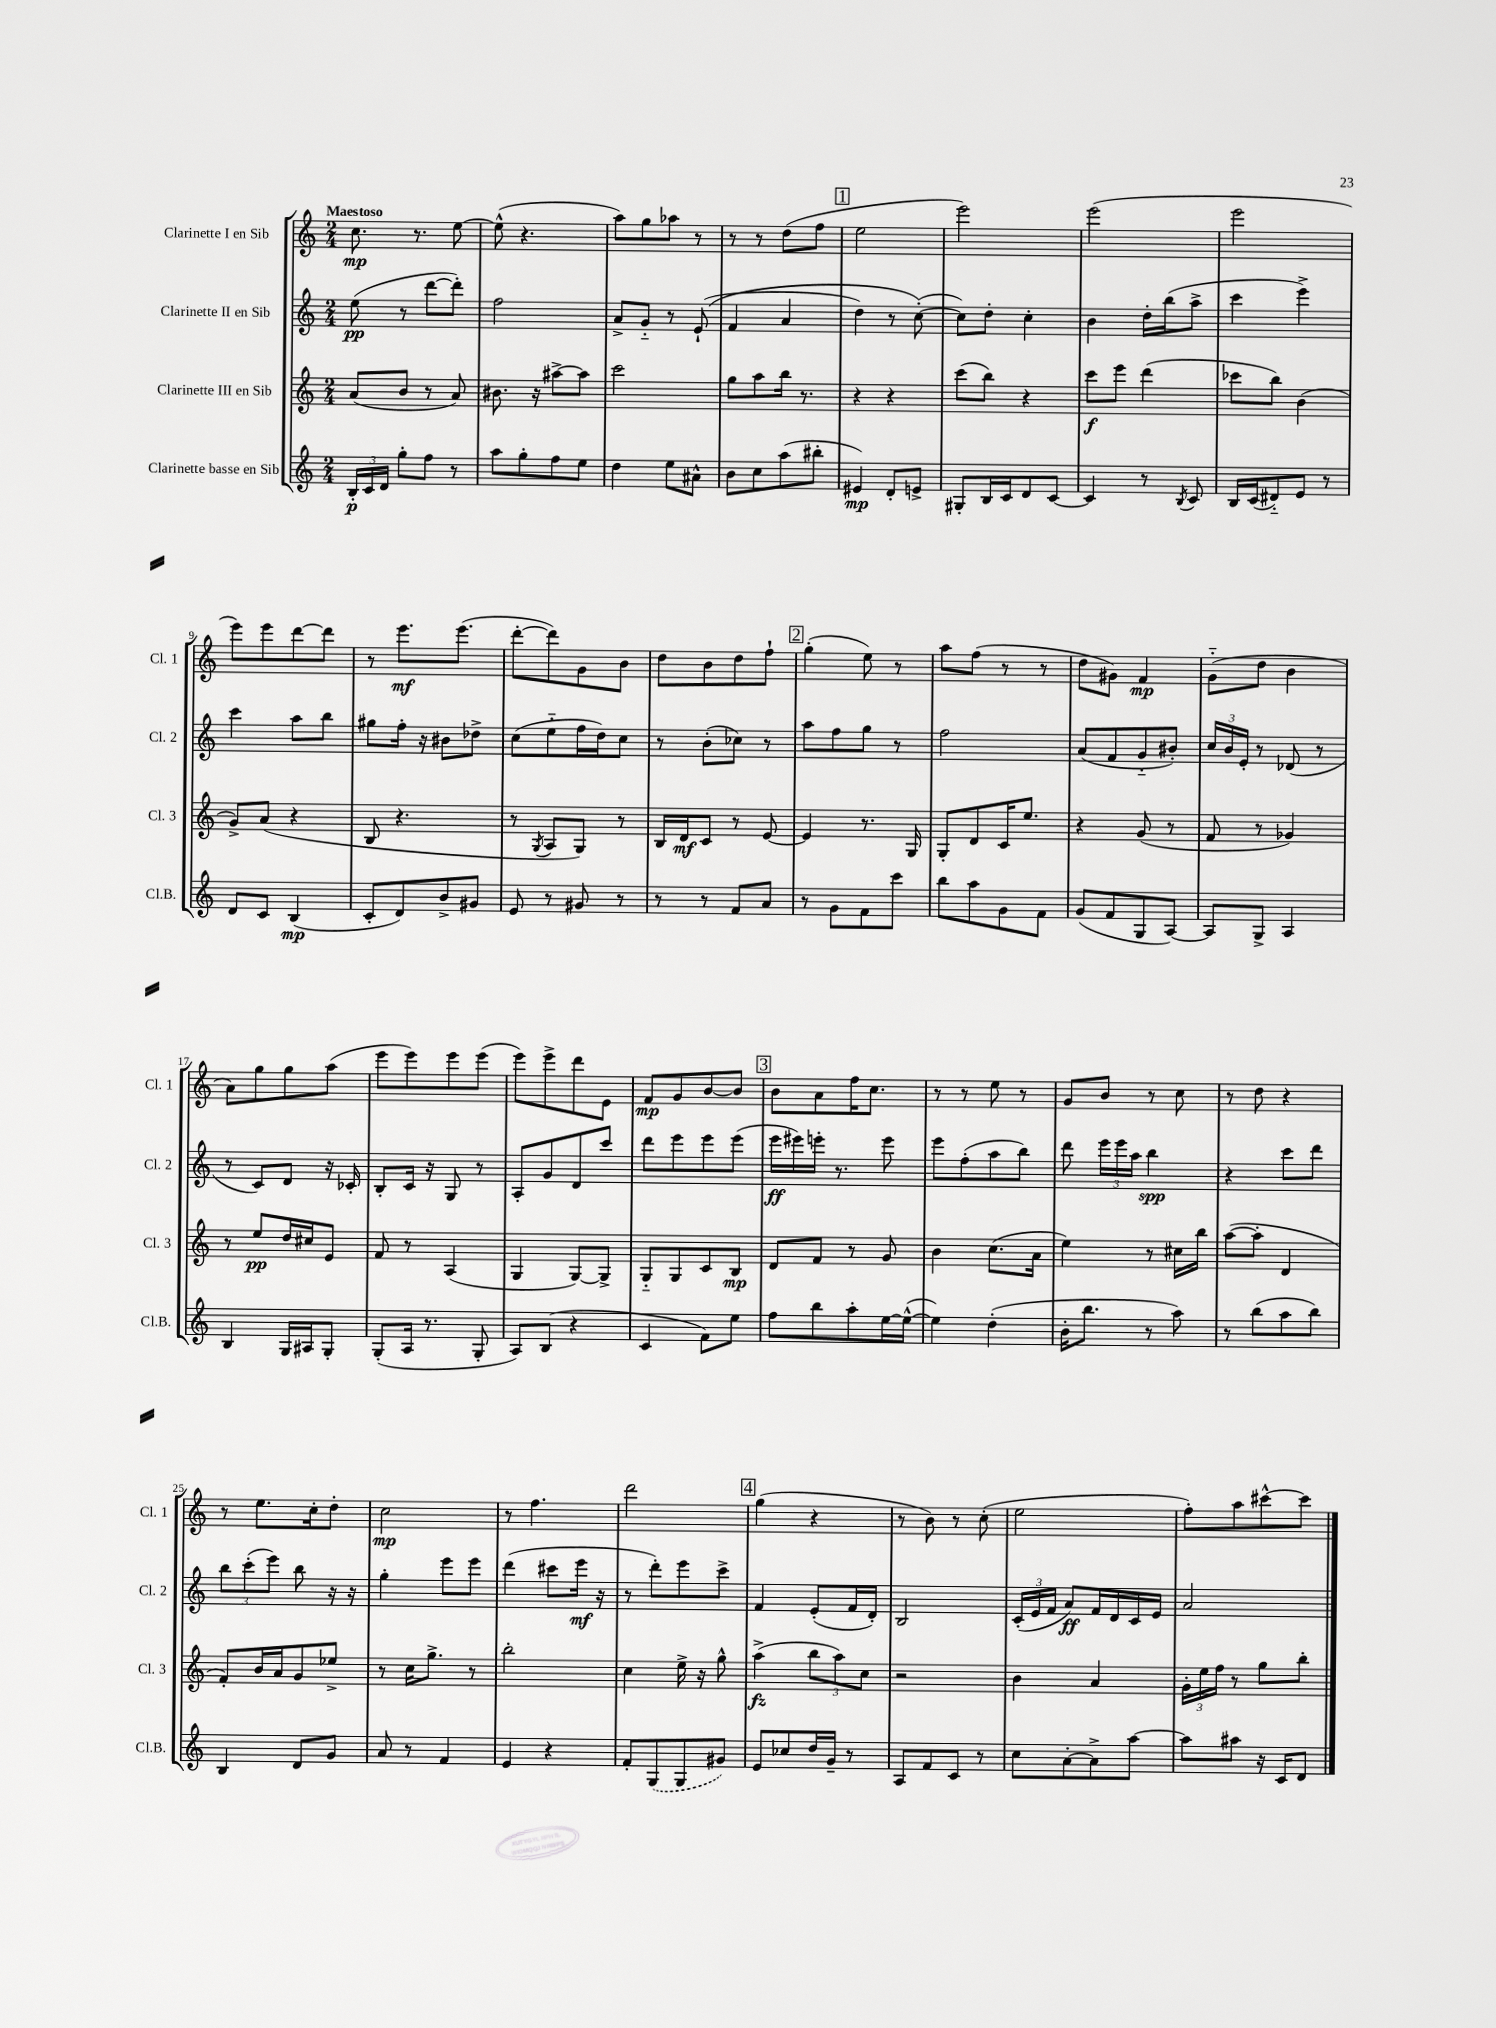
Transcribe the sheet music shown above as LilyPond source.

<<
\new StaffGroup <<
\new Staff = "s0" \with { instrumentName = "Clarinette I en Sib" shortInstrumentName = "Cl. 1" } {
    \clef treble \key c \major \numericTimeSignature \time 2/4 \tempo "Maestoso"
    \autoBeamOff c''8.\mp r8. e''8~ |
    e''8-^( r4. |
    a''8[) g''8 aes''8] r8 |
    r8 r8 d''8[( f''8] |
    \mark \markup { \box "1" } e''2 |
    e'''2) |
    e'''2( |
    e'''2 |
    e'''8[) e'''8 d'''8~ d'''8] |
    r8 e'''8.[\mf e'''8.]( |
    d'''8[~-. d'''8) g'8 b'8] |
    d''8[ b'8 d''8 f''8]-! |
    \mark \markup { \box "2" } g''4-.( e''8) r8 |
    a''8[ f''8]( r8 r8 |
    d''8[ gis'8]) f'4\mp |
    g'8[-_( d''8] b'4 |
    a'8[) g''8 g''8 a''8]( |
    e'''8[ e'''8) e'''8 e'''8]( |
    e'''8[) e'''8-> d'''8 e'8] |
    f'8[\mp g'8 b'8~ b'8] |
    \mark \markup { \box "3" } b'8[ a'8 f''16 c''8.] |
    r8 r8 e''8 r8 |
    g'8[ b'8] r8 c''8 |
    r8 d''8 r4 |
    r8 e''8.[ c''16-. d''8]-. |
    c''2\mp |
    r8 f''4. |
    d'''2 |
    \mark \markup { \box "4" } g''4( r4 |
    r8 b'8) r8 c''8-.( |
    e''2 |
    f''8[-.) a''8 cis'''8~-^ cis'''8] \bar "|." |
}
\new Staff = "s1" \with { instrumentName = "Clarinette II en Sib" shortInstrumentName = "Cl. 2" } {
    \clef treble \key c \major \numericTimeSignature \time 2/4
    \autoBeamOff e''8\pp( r8 d'''8[~ d'''8]-.) |
    f''2 |
    a'8[-> g'8]-_ r8 e'8-!(\( |
    f'4 a'4 |
    \mark \markup { \box "1" } d''4) r8 c''8~-.(\) |
    c''8[) d''8]-. c''4-. |
    b'4 d''16[-. b''16( a''8]-> |
    c'''4 e'''4->) |
    c'''4 a''8[ b''8] |
    gis''8[ f''16]-. r16 bis'8[ des''8]-> |
    c''8[( e''8-_ f''16 d''16) c''8] |
    r8 b'8[-.( ces''8]) r8 |
    \mark \markup { \box "2" } a''8[ f''8 g''8] r8 |
    f''2 |
    a'8[( f'8 g'8-_ bis'8]-.) |
    \tuplet 3/2 { c''16[ b'16 e'16]-. } r8 des'8( r8 |
    r8 c'8[) d'8] r16 ces'16-. |
    b8[-. c'16] r16 g8 r8 |
    a8[-. g'8 d'8 c'''8] |
    d'''8[ e'''8 e'''8 e'''8]( |
    \mark \markup { \box "3" } e'''16[\ff eis'''16) e'''16]-. r8. e'''8 |
    e'''8[ f''8-.( a''8 b''8]) |
    d'''8 \tuplet 3/2 { e'''16[ e'''16 a''16] } b''4\spp |
    r4 c'''8[ d'''8] |
    \tuplet 3/2 { b''8[ c'''8-.( e'''8]) } b''8 r16 r16 |
    g''4-. e'''8[ e'''8] |
    d'''4( cis'''8[ e'''16]\mf r16 |
    r8 d'''8[-.) e'''8 c'''8]-> |
    \mark \markup { \box "4" } f'4 e'8[-.( f'16 d'16]-.) |
    b2 |
    \tuplet 3/2 { c'16[-.( e'16 f'16] } a'8[\ff) f'16 d'16 c'16 e'16] |
    a'2 \bar "|." |
}
\new Staff = "s2" \with { instrumentName = "Clarinette III en Sib" shortInstrumentName = "Cl. 3" } {
    \clef treble \key c \major \numericTimeSignature \time 2/4
    \autoBeamOff a'8[( b'8] r8 a'8) |
    bis'8. r16 ais''8[~-> ais''8] |
    c'''2 |
    g''8[ a''8 b''16] r8. |
    \mark \markup { \box "1" } r4 r4 |
    c'''8[( b''8]) r4 |
    c'''8[\f e'''8] d'''4( |
    ces'''8[ b''8]) b'4( |
    g'8[->) a'8]( r4 |
    b8 r4. |
    r8 \acciaccatura { g8 } a8[ g8]) r8 |
    b16[ d'16\mf c'8] r8 e'8~ |
    \mark \markup { \box "2" } e'4 r8. g16 |
    g8[-. d'8 c'16 e''8.] |
    r4 g'8( r8 |
    f'8 r8 ges'4) |
    r8 e''8[\pp d''16 cis''16 e'8] |
    f'8 r8 a4( |
    g4 g8[~) g8]-> |
    g8[-_ g8 c'8 b8]\mp |
    \mark \markup { \box "3" } d'8[ f'8] r8 g'8 |
    b'4 c''8.[( a'16] |
    e''4) r8 cis''16[ b''16] |
    a''8[~( a''8]-. d'4 |
    f'8[-.) b'16 a'16 g'8 ees''8]-> |
    r8 c''16[ g''8.]-> r8 |
    b''2-. |
    c''4 e''16-> r16 g''8-^ |
    \mark \markup { \box "4" } a''4->\fz( \tuplet 3/2 { b''8[ a''8) c''8] } |
    r2 |
    b'4 a'4 |
    \tuplet 3/2 { g'16[-. e''16 f''16] } r8 g''8[ b''8]-. \bar "|." |
}
\new Staff = "s3" \with { instrumentName = "Clarinette basse en Sib" shortInstrumentName = "Cl.B." } {
    \clef treble \key c \major \numericTimeSignature \time 2/4
    \autoBeamOff \tuplet 3/2 { b16[-.\p c'16 d'16] } g''8[-. f''8] r8 |
    a''8[ g''8-. f''8 e''8] |
    d''4 e''8[ ais'8]-^ |
    b'8[ c''8 a''8( bis''8]-. |
    \mark \markup { \box "1" } eis'4\mp) d'8[-. e'8]-> |
    gis8[-. b16 c'16 d'8 c'8]~ |
    c'4 r8 \acciaccatura { b8 } c'8 |
    b16[ c'16( dis'8-_) e'8] r8 |
    d'8[ c'8] b4\mp( |
    c'8[-. d'8) b'8-> gis'8] |
    e'8 r8 gis'8 r8 |
    r8 r8 f'8[ a'8] |
    \mark \markup { \box "2" } r8 g'8[ f'8 c'''8] |
    b''8[ a''8 g'8 f'8] |
    g'8[( f'8 g8 a8]~) |
    a8[ g8]-> a4 |
    b4 g16[ ais16 g8]-. |
    g8[-.( a16] r8. g8-. |
    a8[) b8]( r4 |
    c'4 f'8[) e''8] |
    \mark \markup { \box "3" } f''8[ b''8 a''8-. e''16~ e''16]~-^( |
    e''4) d''4-.( |
    b'16[-. b''8.] r8 a''8) |
    r8 b''8[( a''8 b''8]) |
    b4 d'8[ g'8] |
    a'8 r8 f'4 |
    e'4 r4 |
    f'8[-. \once \slurDashed g8( g8 gis'8]) |
    \mark \markup { \box "4" } e'8[ ces''8 d''16 g'16]-- r8 |
    a8[ f'8 c'8] r8 |
    c''8[ a'8~-. a'8-> a''8]~ |
    a''8[ ais''8] r16 c'16[ d'8] \bar "|." |
}
>>
>>
